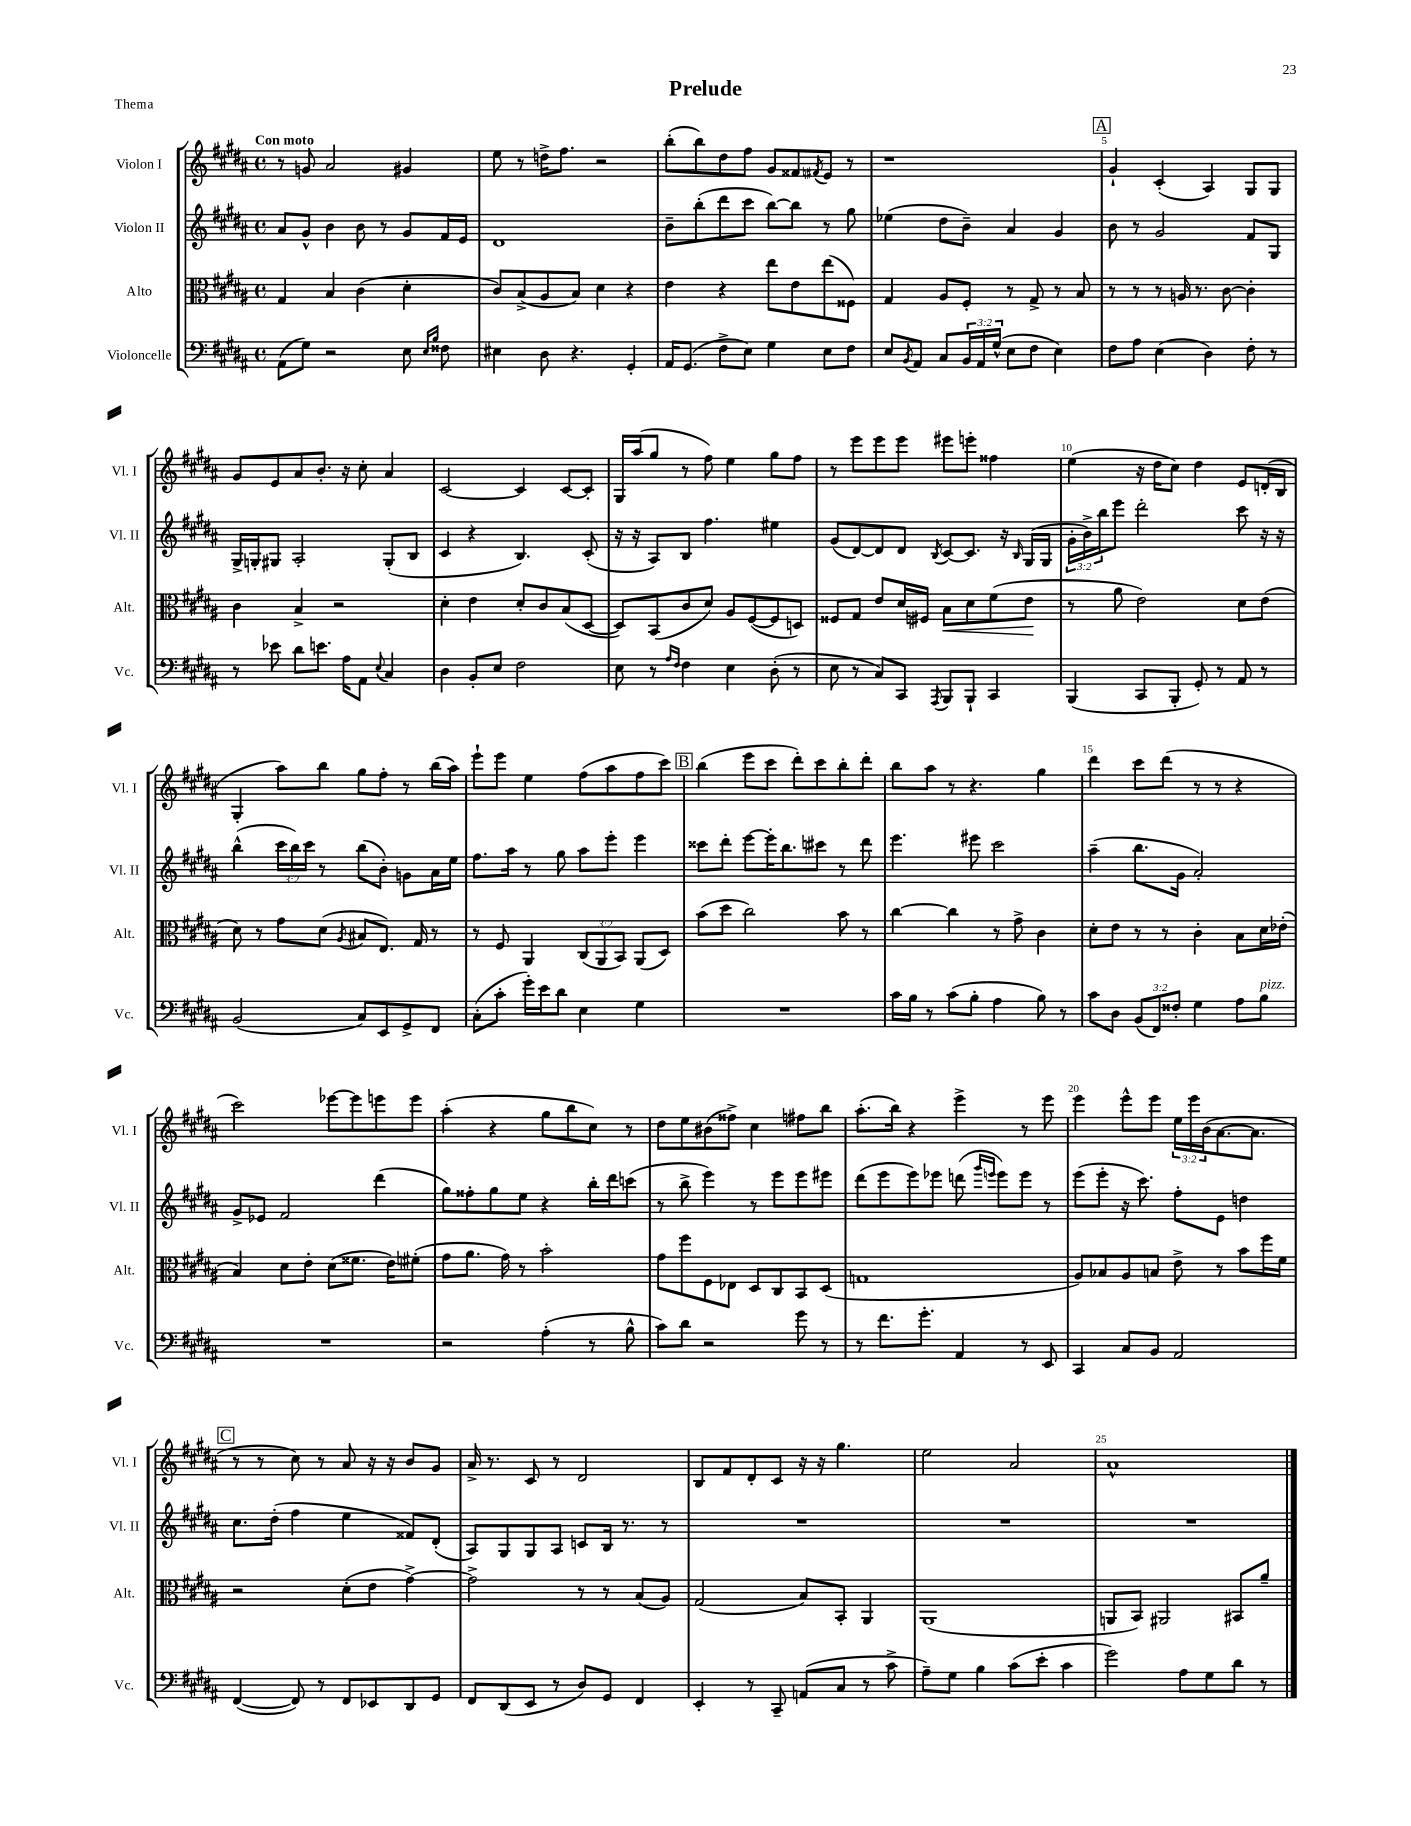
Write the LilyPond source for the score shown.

\header { title = "Prelude" piece = "Thema" }
<<
\new StaffGroup <<
\new Staff = "s0" \with { instrumentName = "Violon I" shortInstrumentName = "Vl. I" } {
    \clef treble \key b \major \defaultTimeSignature \time 4/4 \override Staff.TupletNumber.text = #tuplet-number::calc-fraction-text \tempo "Con moto"
    r8 g'8 ais'2 gis'4 |
    e''8 r8 d''16-> fis''8. r2 |
    b''8-.( b''8) dis''8 fis''8 gis'8 fisis'8 \acciaccatura { fis'8 } e'8 r8 |
    r1 |
    \mark \markup { \box "A" } gis'4-! cis'4-.( ais4) gis8 gis8 |
    gis'8 e'8 ais'8 b'8.-. r16 cis''8-. ais'4 |
    cis'2~ cis'4 cis'8~ cis'8-. |
    gis16 ais''16( gis''8 r8 fis''8) e''4 gis''8 fis''8 |
    r8 e'''8 e'''8 e'''8 eis'''8 e'''8-. fisis''4 |
    e''4( r16 dis''16 cis''8) dis''4 e'8 d'16-.( b16 |
    gis4-. ais''8) b''8 gis''8 fis''8-. r8 b''16( ais''16) |
    e'''8-! e'''8 e''4 fis''8( ais''8 fis''8 cis'''8) |
    \mark \markup { \box "B" } b''4( e'''8 cis'''8 dis'''8-.) cis'''8 b''8-. dis'''8-. |
    b''8 ais''8 r8 r4. gis''4 |
    dis'''4 cis'''8 dis'''8( r8 r8 r4 |
    cis'''2) ees'''8~ ees'''8 e'''8 e'''8 |
    ais''4-.( r4 gis''8 b''8 cis''8) r8 |
    dis''8 e''8 bis'8( fisis''8->) cis''4 fis''8 b''8 |
    ais''8.-.( b''16) r4 e'''4-> r8 e'''8 |
    e'''4 e'''8-^ e'''8 \tuplet 3/2 { e''16 e'''16 b'16( } ais'8.~ ais'8. |
    \mark \markup { \box "C" } r8 r8 cis''8) r8 ais'8 r16 r16 b'8 gis'8 |
    ais'16-> r8. cis'8 r8 dis'2 |
    b8 fis'8 dis'8-. cis'8 r16 r16 gis''4. |
    e''2 ais'2 |
    ais'1-^ \bar "|." |
}
\new Staff = "s1" \with { instrumentName = "Violon II" shortInstrumentName = "Vl. II" } {
    \clef treble \key b \major \defaultTimeSignature \time 4/4 \override Staff.TupletNumber.text = #tuplet-number::calc-fraction-text
    ais'8 gis'8-^ b'4 b'8 r8 gis'8 fis'16 e'16 |
    dis'1 |
    b'8-- b''8-.( dis'''8 cis'''8 b''8~) b''8 r8 gis''8 |
    ees''4( dis''8 b'8--) ais'4 gis'4 |
    \mark \markup { \box "A" } b'8 r8 gis'2 fis'8 gis8 |
    gis16-> g16-. gis8 ais2-. gis8-.( b8 |
    cis'4 r4 b4.) cis'8-.( |
    r16 r16 ais8) b8 fis''4. eis''4 |
    gis'8( dis'8~) dis'8 dis'8 \acciaccatura { b8 } cis'8~ cis'8. r16 \grace { b16 } gis16( gis16 |
    \tuplet 3/2 { gis'16-. b'16->) b''16 } e'''8 dis'''2-. cis'''8 r16 r16 |
    b''4-^( \tuplet 3/2 { cis'''16 b''16) cis'''16 } r8 b''8( b'8-.) g'8 ais'16 e''16 |
    fis''8. ais''16 r8 gis''8 ais''8 e'''8-. e'''4 |
    \mark \markup { \box "B" } cisis'''8 dis'''8-. e'''8~ e'''16-. b''8. cis'''8 r8 dis'''8 |
    e'''4. eis'''8 cis'''2 |
    ais''4--( b''8. gis'16 ais'2-.) |
    gis'8-> ees'8 fis'2 dis'''4( |
    gis''8) fisis''8-. gis''8 e''8 r4 b''16-. dis'''16 c'''8( |
    r8 b''8-> e'''4) r8 e'''8 e'''8 eis'''8 |
    dis'''8( e'''8 e'''8) ees'''8 d'''8( \grace { gis'''16 e'''16 } e'''8) e'''8 r8 |
    e'''8( e'''8-. r16 cis'''8.) fis''8-. e'8 d''4 |
    \mark \markup { \box "C" } cis''8. dis''16-.( fis''4 e''4 fisis'8) dis'8-.( |
    ais8) gis8 gis8 ais8 c'8 b16 r8. r8 |
    R1 |
    R1 |
    R1 \bar "|." |
}
\new Staff = "s2" \with { instrumentName = "Alto" shortInstrumentName = "Alt." } {
    \clef alto \key b \major \defaultTimeSignature \time 4/4 \override Staff.TupletNumber.text = #tuplet-number::calc-fraction-text
    gis4 b4 cis'4( dis'4-. |
    cis'8) b8->( ais8 b8) dis'4 r4 |
    e'4 r4 e''8 e'8 e''8( fisis8) |
    gis4 ais8 fis8-. r8 gis8-> r8 b8 |
    \mark \markup { \box "A" } r8 r8 r8 a16 r8. cis'8~ cis'4-. |
    cis'4 b4-> r2 |
    dis'4-. e'4 dis'8-. cis'8 b8( dis8~ |
    dis8) b,8( cis'8 dis'8) ais8 fis8~( fis8 d8) |
    fisis8 gis8 e'8 dis'16 fis16 b8\< dis'8 fis'8( e'8\! |
    r8 ais'8 e'2) dis'8 e'8( |
    dis'8) r8 gis'8 dis'8( \acciaccatura { ais8 } bis8 e8.) gis16 r8 |
    r8 fis8 ais,4 \tuplet 3/2 { cis8( ais,8 b,8) } ais,8( dis8) |
    \mark \markup { \box "B" } b'8( dis''8 cis''2) b'8 r8 |
    cis''4~ cis''4 r8 gis'8-> cis'4 |
    dis'8-. e'8 r8 r8 cis'4-. b8 dis'16 ees'16-.( |
    b4) dis'8 e'8-. dis'8( fisis'8. e'16) fis'8-.( |
    gis'8 ais'8. gis'16) r8 b'2-. |
    gis'8 fis''8 fis8 ees8 dis8 cis8 b,8 dis8( |
    g1 |
    ais8) bes8 ais8 b8 e'8-> r8 b'8 fis''16 fis'16 |
    \mark \markup { \box "C" } r2 dis'8-.( e'8 gis'4~->) |
    gis'2-> r8 r8 b8( ais8) |
    gis2( b8) b,8-. ais,4 |
    ais,1( |
    a,8 b,8) ais,2 bis,8 ais'8-- \bar "|." |
}
\new Staff = "s3" \with { instrumentName = "Violoncelle" shortInstrumentName = "Vc." } {
    \clef bass \key b \major \defaultTimeSignature \time 4/4 \override Staff.TupletNumber.text = #tuplet-number::calc-fraction-text
    ais,8( gis8) r2 e8 \grace { e16 b16 } fisis8 |
    eis4 dis8 r4. gis,4-. |
    ais,16 gis,8.( fis8-> e8) gis4 e8 fis8 |
    e8 \acciaccatura { b,8 } ais,8 cis8 \tuplet 3/2 { b,16 ais,16 gis16-^( } e8 fis8 e4) |
    \mark \markup { \box "A" } fis8 ais8 e4( dis4) fis8-. r8 |
    r8 ees'8 dis'8 e'8. ais16 ais,8 \appoggiatura { e8 } cis4 |
    dis4 b,8-. e8 fis2 |
    e8 r8 \grace { ais16 fis16 } fis4 e4 dis8-.( r8 |
    e8 r8 cis8) cis,8 \acciaccatura { ais,,8 } b,,8 b,,8-! cis,4 |
    b,,4( cis,8 b,,8-. gis,8-.) r8 ais,8 r8 |
    b,2( cis8) e,8 gis,8-> fis,8 |
    cis8-.( cis'8-. gis'16-.) e'16 dis'8 e4 gis4 |
    \mark \markup { \box "B" } R1 |
    cis'16 b16 r8 cis'8( b8-. ais4 b8) r8 |
    cis'8 dis8 \tuplet 3/2 { b,8( fis,8) fisis8-. } gis4 ais8 b8^\markup { \italic "pizz." } |
    R1 |
    r2 ais4-.( r8 b8-^ |
    cis'8) dis'8 r2 gis'8 r8 |
    r8 fis'8. gis'8.-. ais,4 r8 e,8 |
    cis,4 cis8 b,8 ais,2 |
    \mark \markup { \box "C" } fis,4~( fis,8) r8 fis,8 ees,8 dis,8 gis,8 |
    fis,8 dis,8( e,8 r8 dis8) gis,8 fis,4 |
    e,4-. r8 cis,8-- a,8( cis8 r8 cis'8-> |
    ais8--) gis8 b4 cis'8( e'8-. cis'4 |
    gis'2) ais8 gis8 dis'8 r8 \bar "|." |
}
>>
>>
\layout { \context { \Score \override BarNumber.break-visibility = ##(#f #t #t) barNumberVisibility = #(every-nth-bar-number-visible 5) } }
